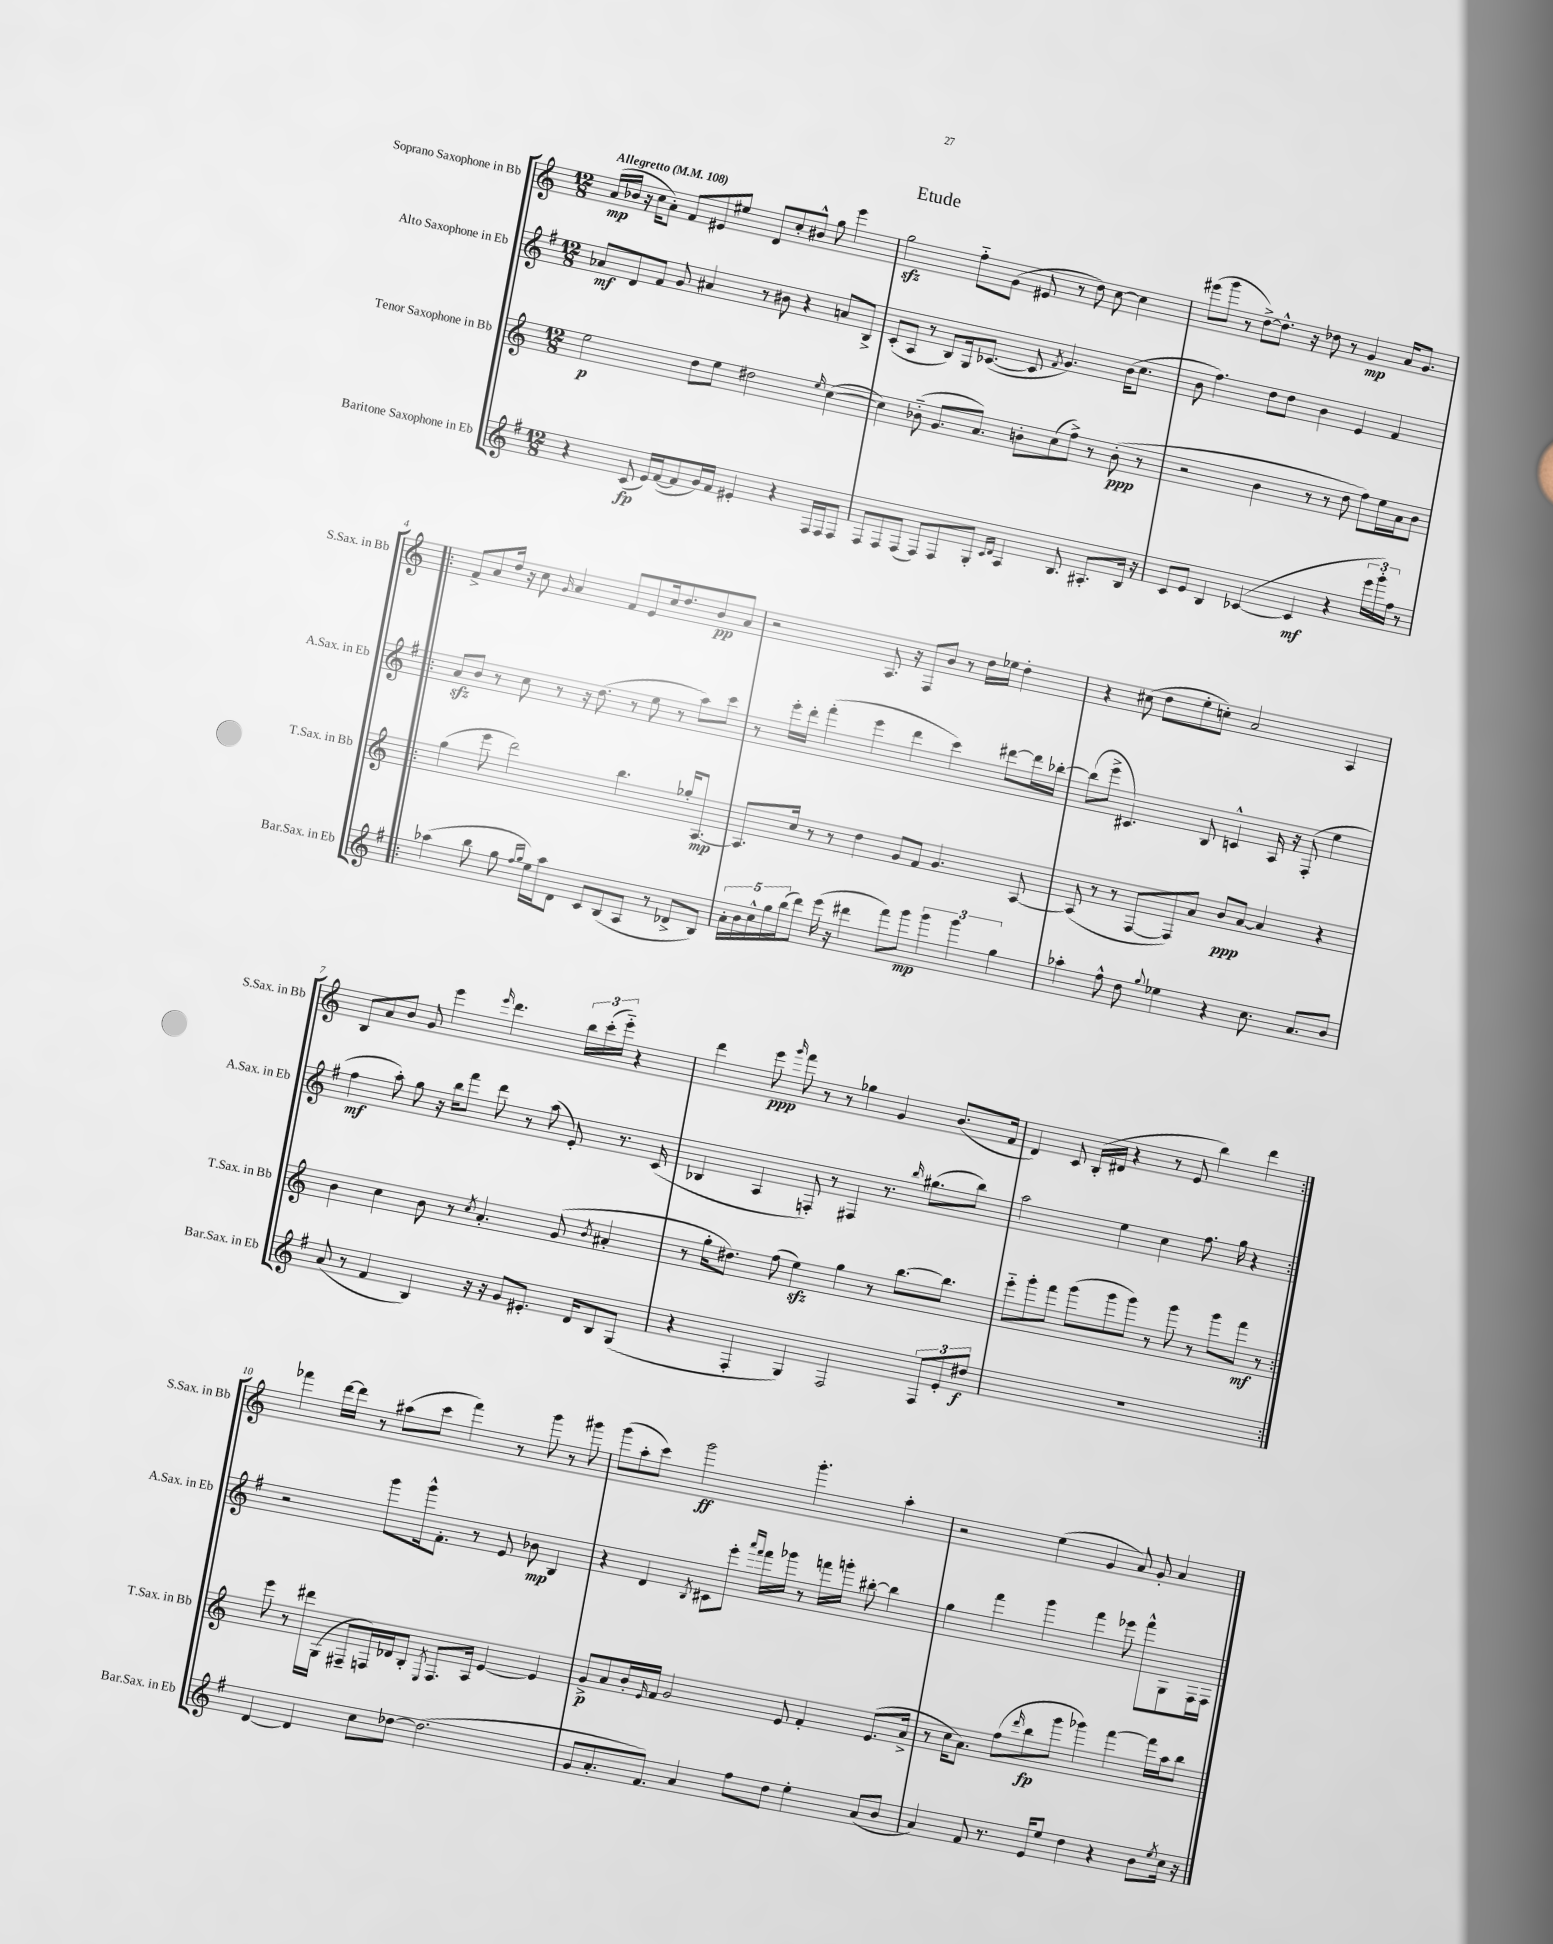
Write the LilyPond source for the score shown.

\header { title = "Etude" }
<<
\new StaffGroup <<
\new Staff = "s0" \with { instrumentName = "Soprano Saxophone in Bb" shortInstrumentName = "S.Sax. in Bb" } {
    \clef treble \key c \major \numericTimeSignature \time 12/8 \tempo "Allegretto" 4 = 108
    a'16\mp( bes'16 r16 c''16 a'8-.) f'8 eis'8 eis''8 d'8 c''8-. bis'8-^ g''8 e'''4 |
    g''2\sfz f''8-_ g'8( eis'8 r8 d''8) c''8~ c''4 |
    eis'''8( g'''8 r8 d''8~->) d''8.-^ r16 des''8 r8 g'4\mp a'16 g'8. |
    \repeat volta 2 { f'8-> a'8 d''16 r16 c''8 \grace { g'16 } a'4 f'8 e'8 c''16 d''8. b'8\pp a'8 |
    r2 a8. r16 f8 b'8 r8 d''16 ees''16 d''4-. |
    r4 cis''8( d''8 e''8-. c''8-.) a'2 a4 |
    b8 a'8 b'8 g'8 e'''4 \grace { e'''16 } d'''4. \tuplet 3/2 { b''16 c'''16-.( e'''16-_) } r4 |
    d'''4 e'''8\ppp \grace { g'''16 } f'''8 r8 r8 ges''4 g'4 b'8.( f'16 |
    d'4) c'8 b16-.( dis'16 r4 r8 e'8 b''4) d'''4 | }
    fes'''4 d'''16~ d'''16 r8 ais''8( c'''8 fes'''4) r8 g'''8 r8 gis'''8 |
    g'''8( a''8-. c'''8) g'''2\ff g'''4.-. a''4-. |
    r2 e''4( g'4 a'8) g'8-. a'4 \bar "|." |
}
\new Staff = "s1" \with { instrumentName = "Alto Saxophone in Eb" shortInstrumentName = "A.Sax. in Eb" } {
    \clef treble \key g \major \numericTimeSignature \time 12/8
    aes'8\mf d'8 fis'8 g'8 ais'4 r8 bis'8 r4 a'8 b8-> |
    c'8-.( a8 r8 b8) g16 ces'8.~( ces'8 \acciaccatura { fis'8 } g'4.) b'16( c''8. |
    b'8 fis''4.) d''8 d''8 b'4 e'4 fis'4 |
    \repeat volta 2 { a'8\sfz b'8 r8 c''8 r8 r16 d''8.( r8 e''8 r8 a''8) c'''8 |
    r8 e'''16-. d'''16-. fis'''4-.( e'''4 d'''4 c'''4) dis'''8~ dis'''16 bes''16~-. |
    bes''8( e'''8-> cis'4.) b8 c'4-^ a16 r16 fis8-.( e''4 |
    fis''4\mf a''8-.) g''8 r16 b''16 fis'''8 d'''8 r8 a''8( e'8-.) r8. c'16( |
    bes4 a4 f8-.) r8 fis4 r8. \grace { b''16 } gis''8.( b''8) |
    a''2 e''4 c''4 fis''8. g''16 r4 | }
    r2 g'''8 g'''16-^ fis'8.-. r8 e'8 bes'8\mp b4 |
    r4 d'4 \acciaccatura { b8 } cis'8 e'''8-. \grace { a'''16 fis'''16 } fis'''16 ges'''16 r8 f'''16 g'''16-. bis''8~-. bis''4 |
    g''4 fis'''4 g'''4 fis'''4 ees'''8 fis'''8-^ g8 fis16 fis16 \bar "|." |
}
\new Staff = "s2" \with { instrumentName = "Tenor Saxophone in Bb" shortInstrumentName = "T.Sax. in Bb" } {
    \clef treble \key c \major \numericTimeSignature \time 12/8
    e''2\p d''8 e''8 dis''2 \grace { e''16 } c''4~( |
    c''4) bes'8-_( g'8. a'8.) b'8-. c''8( f''8->) r8 b'8-.\ppp( r8 |
    r2 b'4 r8 r8 d''8 f''8) e''16 a'16 b'8 |
    \repeat volta 2 { g''4( e'''8 d'''2) b''4. ges''16-. a8.~\mp |
    a8. c''16 r8 r8 d''4 g'8 f'8 g'4. a8~ |
    a8( r8 r8 f8~ f8) a'8 b'8\ppp a'8~ a'4 r4 |
    b'4 c''4 b'8 r8 \acciaccatura { c''8 } a'4.-. g'8( \acciaccatura { b'8 } ais'4-. |
    r8 g''16-. dis''8.) f''8( e''4\sfz) g''4 r8 b''8.~ b''8. |
    e'''8-_ g'''8-. f'''8 g'''8( g'''8 g'''8) r8 g'''8 r8 g'''8 f'''8\mf r8 | }
    e'''8 r8 dis'''16 g16( fis8-- f16) des'16 b8-. \acciaccatura { e8 } f8. a16 e'4~ e'4 |
    g'8->\p a'8 b'16-. \grace { e'16 } f'16 g'2 e'8 f'4-. e'8.( a'16-> |
    r8 c''16 a'8.) f''8( \grace { d'''16 } b''8\fp g'''8 ges'''4) f'''4~ f'''16 a''16 b''8 \bar "|." |
}
\new Staff = "s3" \with { instrumentName = "Baritone Saxophone in Eb" shortInstrumentName = "Bar.Sax. in Eb" } {
    \clef treble \key g \major \numericTimeSignature \time 12/8
    r4 c'8\fp( e'16) fis'16~( fis'8 g'16) fis'16 eis'4-. r4 fis16 fis16 fis8 |
    fis8 fis8 fis8( fis8) fis8 g8-. \grace { c'16 d'16 } a4 b8. ais8.-. b16 r16 |
    c'8 e'8 b4 ces'4~( ces'4\mf r4 \tuplet 3/2 { e'''16 g'''16-.) fis''16 } r8 |
    \repeat volta 2 { aes''4( b''8 g''8 \grace { fis''16 g''16 } e''16) aes''16 d'8 c'8 b8( a8 r8 des'8-> b8) |
    \tuplet 5/4 { a'16-. b'16 c''16-^ g''16 b''16( } d'''8) e'''16( r16 dis'''4 fis'''8) g'''8\mp \tuplet 3/2 { g'''4 g'''4 g''4 } |
    aes''4-. fis''8-^ d''8 \appoggiatura { g''8 } ees''4 r4 c''8. a'8. b'8 |
    a'8( r8 fis'4 b4) r16 r16 g'8 eis'8.-. d'16 b8 g8( |
    r4 fis4-. g4) fis2 \tuplet 3/2 { fis8 e'8-. dis''8\f } |
    R1. | }
    d'4~ d'4 c''8 des''8~ des''2.( |
    g'8 a'8.-. fis'8.) a'4 fis''8 d''8 e''4-. a'8( b'8 |
    a'4) fis'8 r8. e'16 e''8 d''4 r4 b'8 \acciaccatura { e''8 } c''16 r16 \bar "|." |
}
>>
>>
